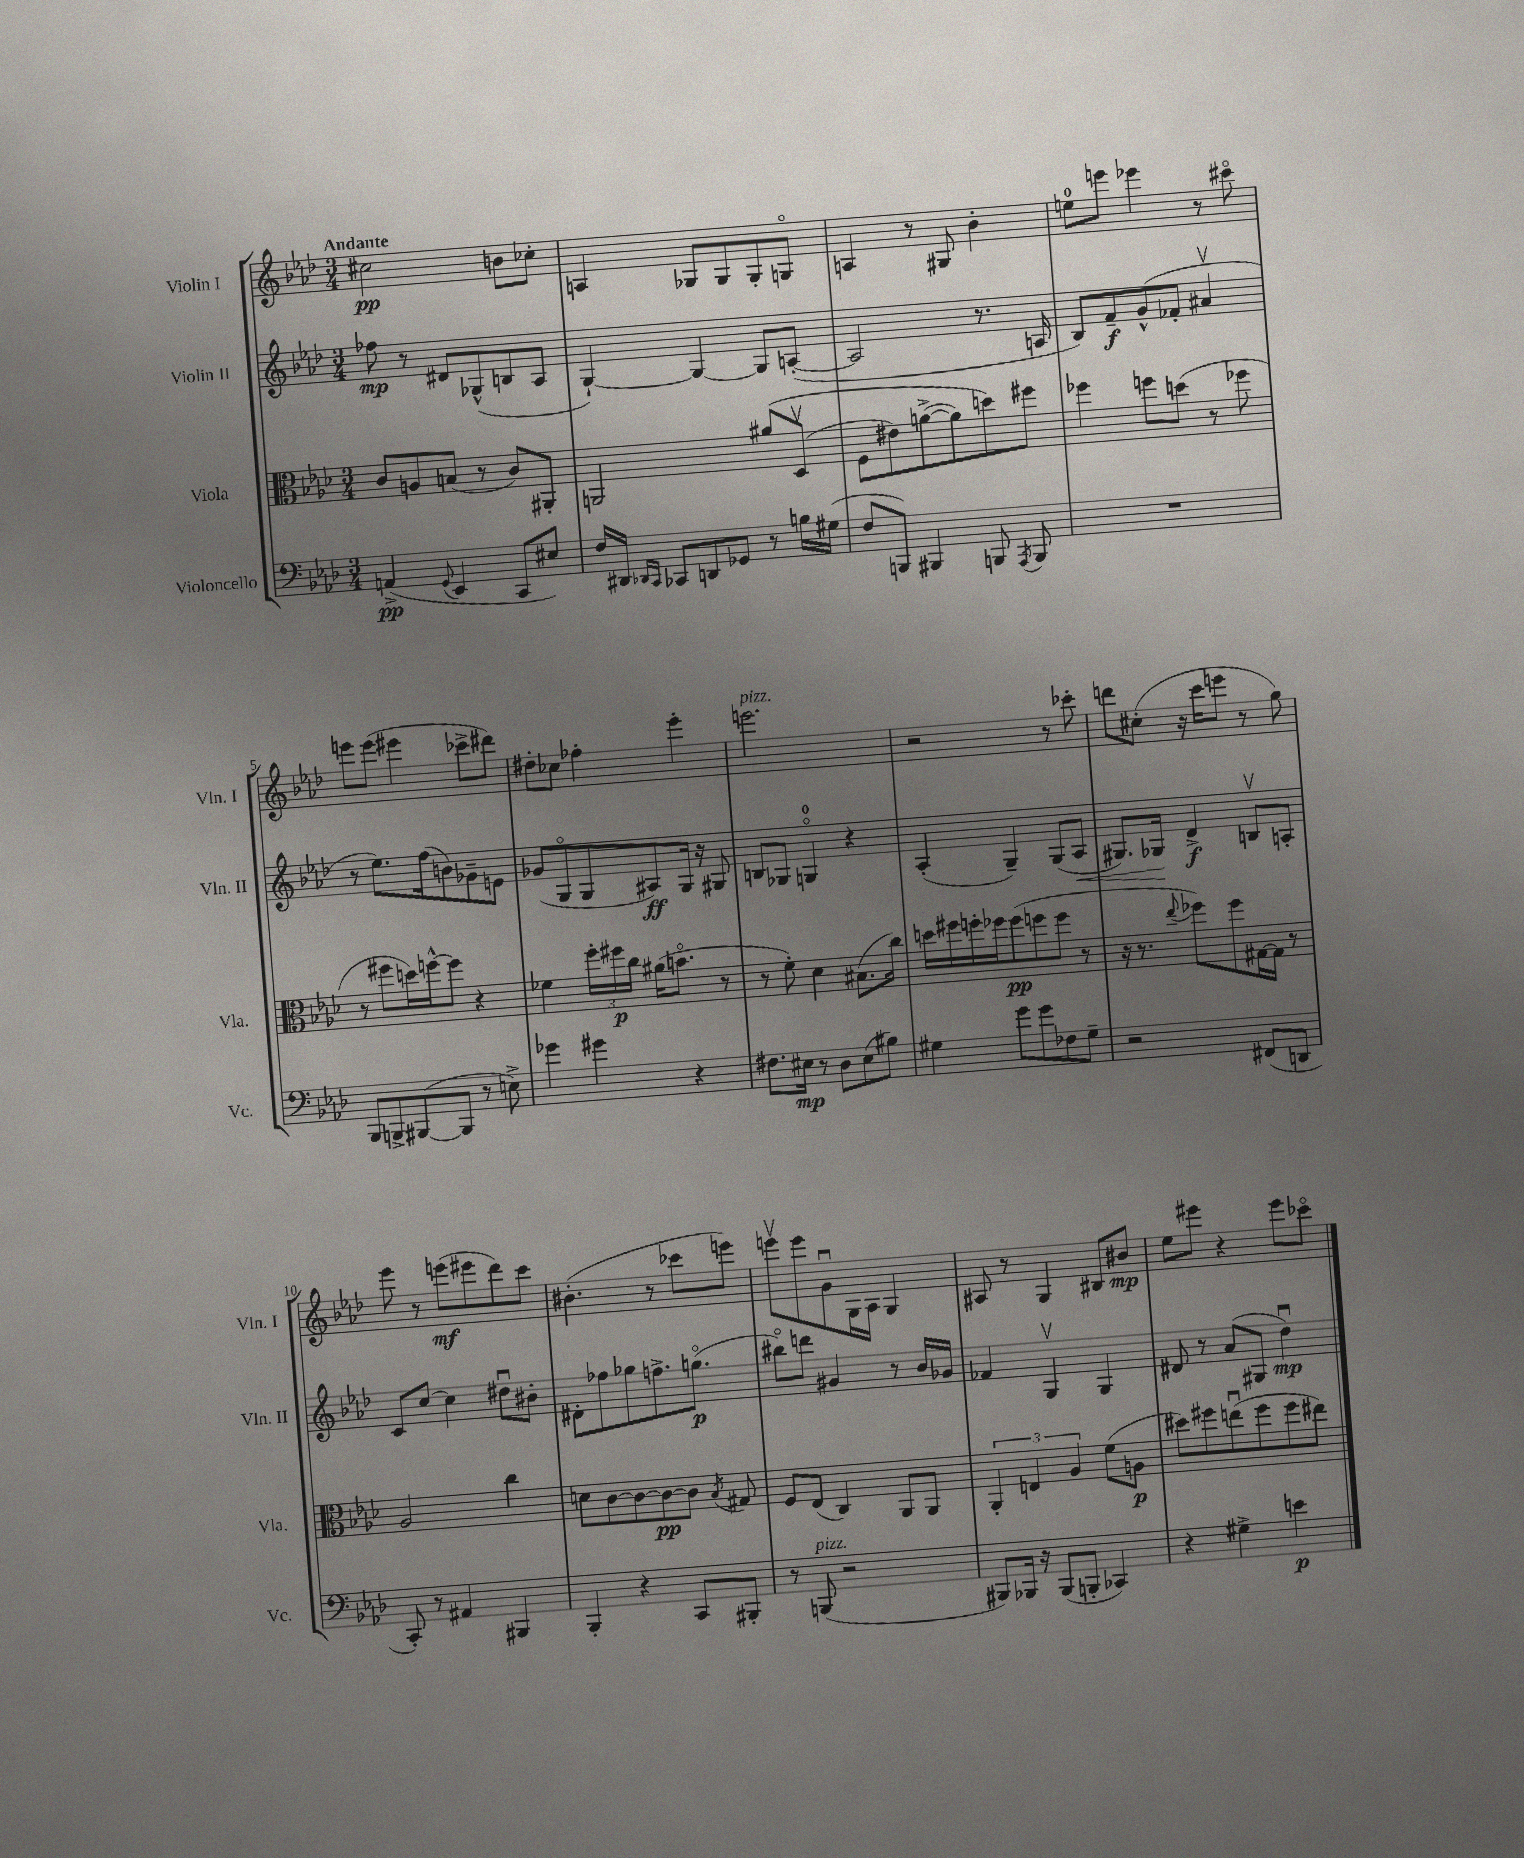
<<
\new StaffGroup <<
\new Staff = "s0" \with { instrumentName = "Violin I" shortInstrumentName = "Vln. I" } {
    \clef treble \key aes \major \numericTimeSignature \time 3/4 \tempo "Andante"
    \autoBeamOff cis''2\pp b'8[ ces''8]-. |
    a4 ges8[ ges8 ges8-. g8]\flageolet |
    a4 r8 gis8 bes'4-. |
    e''8[-0 e'''8] ees'''4 r8 cis'''8\flageolet |
    e'''8[ e'''8]( eis'''4 ces'''8[-> dis'''8]) |
    dis''8[-. ces''8] fes''4-. ees'''4-. |
    e'''2.^\markup { \italic "pizz." } |
    r2 r8 ces'''8-. |
    d'''8[ cis''8]-.( r16 c'''16[ e'''8] r8 g''8) |
    ees'''8 r8 e'''8[\mf( eis'''8 des'''8) c'''8] |
    bis'4.-.( r8 ces'''8[ e'''8]) |
    e'''8[\upbow e'''8 g'8\downbow g16 aes16] g4 |
    ais8 r8 g4 bis8[ bis'8]\mp |
    ees''8[ eis'''8] r4 eis'''8[ ces'''8]\flageolet \bar "|." |
}
\new Staff = "s1" \with { instrumentName = "Violin II" shortInstrumentName = "Vln. II" } {
    \clef treble \key aes \major \numericTimeSignature \time 3/4
    \autoBeamOff fes''8\mp r8 dis'8[ ges8-^( b8 aes8] |
    g4~-!) g4~ g8[ a8]~-.( |
    a2 r8. a16 |
    bes8[) f'8--\f g'8-^( fes'8]-. ais'4\upbow |
    r8 ees''8.[) f''16( b'8) ges'8-- e'8] |
    ges'8[( g8\flageolet g8 ais8\ff) g16] r16 gis8 |
    b8[ ges8] g4-0\flageolet r4 |
    aes4-.( g4--) g8[( aes8]\< |
    gis8.[) ges16]\! des'4->\f b8[\upbow a8]-. |
    c'8[ c''8]~ c''4 dis''8[\downbow bis'8]-. |
    dis'8[-. fes''8 ges''8 f''8.-> g''8.]\flageolet\p( |
    bis''8[\flageolet) d'''8] gis'4 r8 bes'16[ ges'16] |
    fes'4 g4\upbow g4 |
    dis'8 r8 aes'8[( gis8] des''4\downbow\mp) \bar "|." |
}
\new Staff = "s2" \with { instrumentName = "Viola" shortInstrumentName = "Vla." } {
    \clef alto \key aes \major \numericTimeSignature \time 3/4
    \autoBeamOff c'8[ a8 b8]( r8 c'8[) ais,8]-. |
    a,2 ais'8[\( des8]\upbow( |
    f8[ eis'8) a'8~->( a'8) d''8\) fis''8] |
    fes''4 f''8[ d''8]( r8 fes''8 |
    r8 fis''8[ d''16) f''16~-^ f''8] r4 |
    fes'4 \tuplet 3/2 { f''16[-. fis''16\p c''16] } ais'16[( b'8.]\flageolet r8 |
    r8 f'8-.) des'4 bis8.[( c''16]) |
    d''16[ fis''16 f''16-. fes''16 fes''8\pp( f''8 f''8] r8 |
    r16 r8. \appoggiatura { ees''8 } fes''8[) fes''8 gis16~ gis16] r8 |
    aes2 c''4 |
    d'8[ c'8~ c'8~ c'8~\pp c'8] \acciaccatura { bes8 } gis8 |
    f8[ ees8]( c4) aes,8[ aes,8] |
    \tuplet 3/2 { aes,4-. e4 aes4 } f'8[( a8]\p |
    dis''8[) fis''8 e''8\downbow( fis''8 fis''8 eis''8]) \bar "|." |
}
\new Staff = "s3" \with { instrumentName = "Violoncello" shortInstrumentName = "Vc." } {
    \clef bass \key aes \major \numericTimeSignature \time 3/4
    \autoBeamOff a,4->\pp( \appoggiatura { g,8 } ees,4 c,8[ eis8]) |
    f16[ dis,16] \grace { des,16[ c,16] } ces,8[ d,8 ges,8] r8 b16[ gis16]( |
    f8[ b,,8]) bis,,4 b,,8 \acciaccatura { aes,,8 } b,,8 |
    R2. |
    bes,,8[ b,,8-> bis,,8~( bis,,8] r8 e8->) |
    ges'4 gis'4 r4 |
    fis8.[ eis16]\mp r8 des8[ eis8( bis8]) |
    gis4 g'8[ g'8 fes8 gis8]-- |
    r2 fis,8[( d,8] |
    c,8-.) r8 ais,4 bis,,4 |
    bes,,4-. r4 c,8[ bis,,8]-. |
    r8 b,,8^\markup { \italic "pizz." }( r2 |
    bis,,8[) bes,,16] r16 bes,,8[( b,,8]-. ces,4) |
    r4 gis4-> e'4\p \bar "|." |
}
>>
>>
